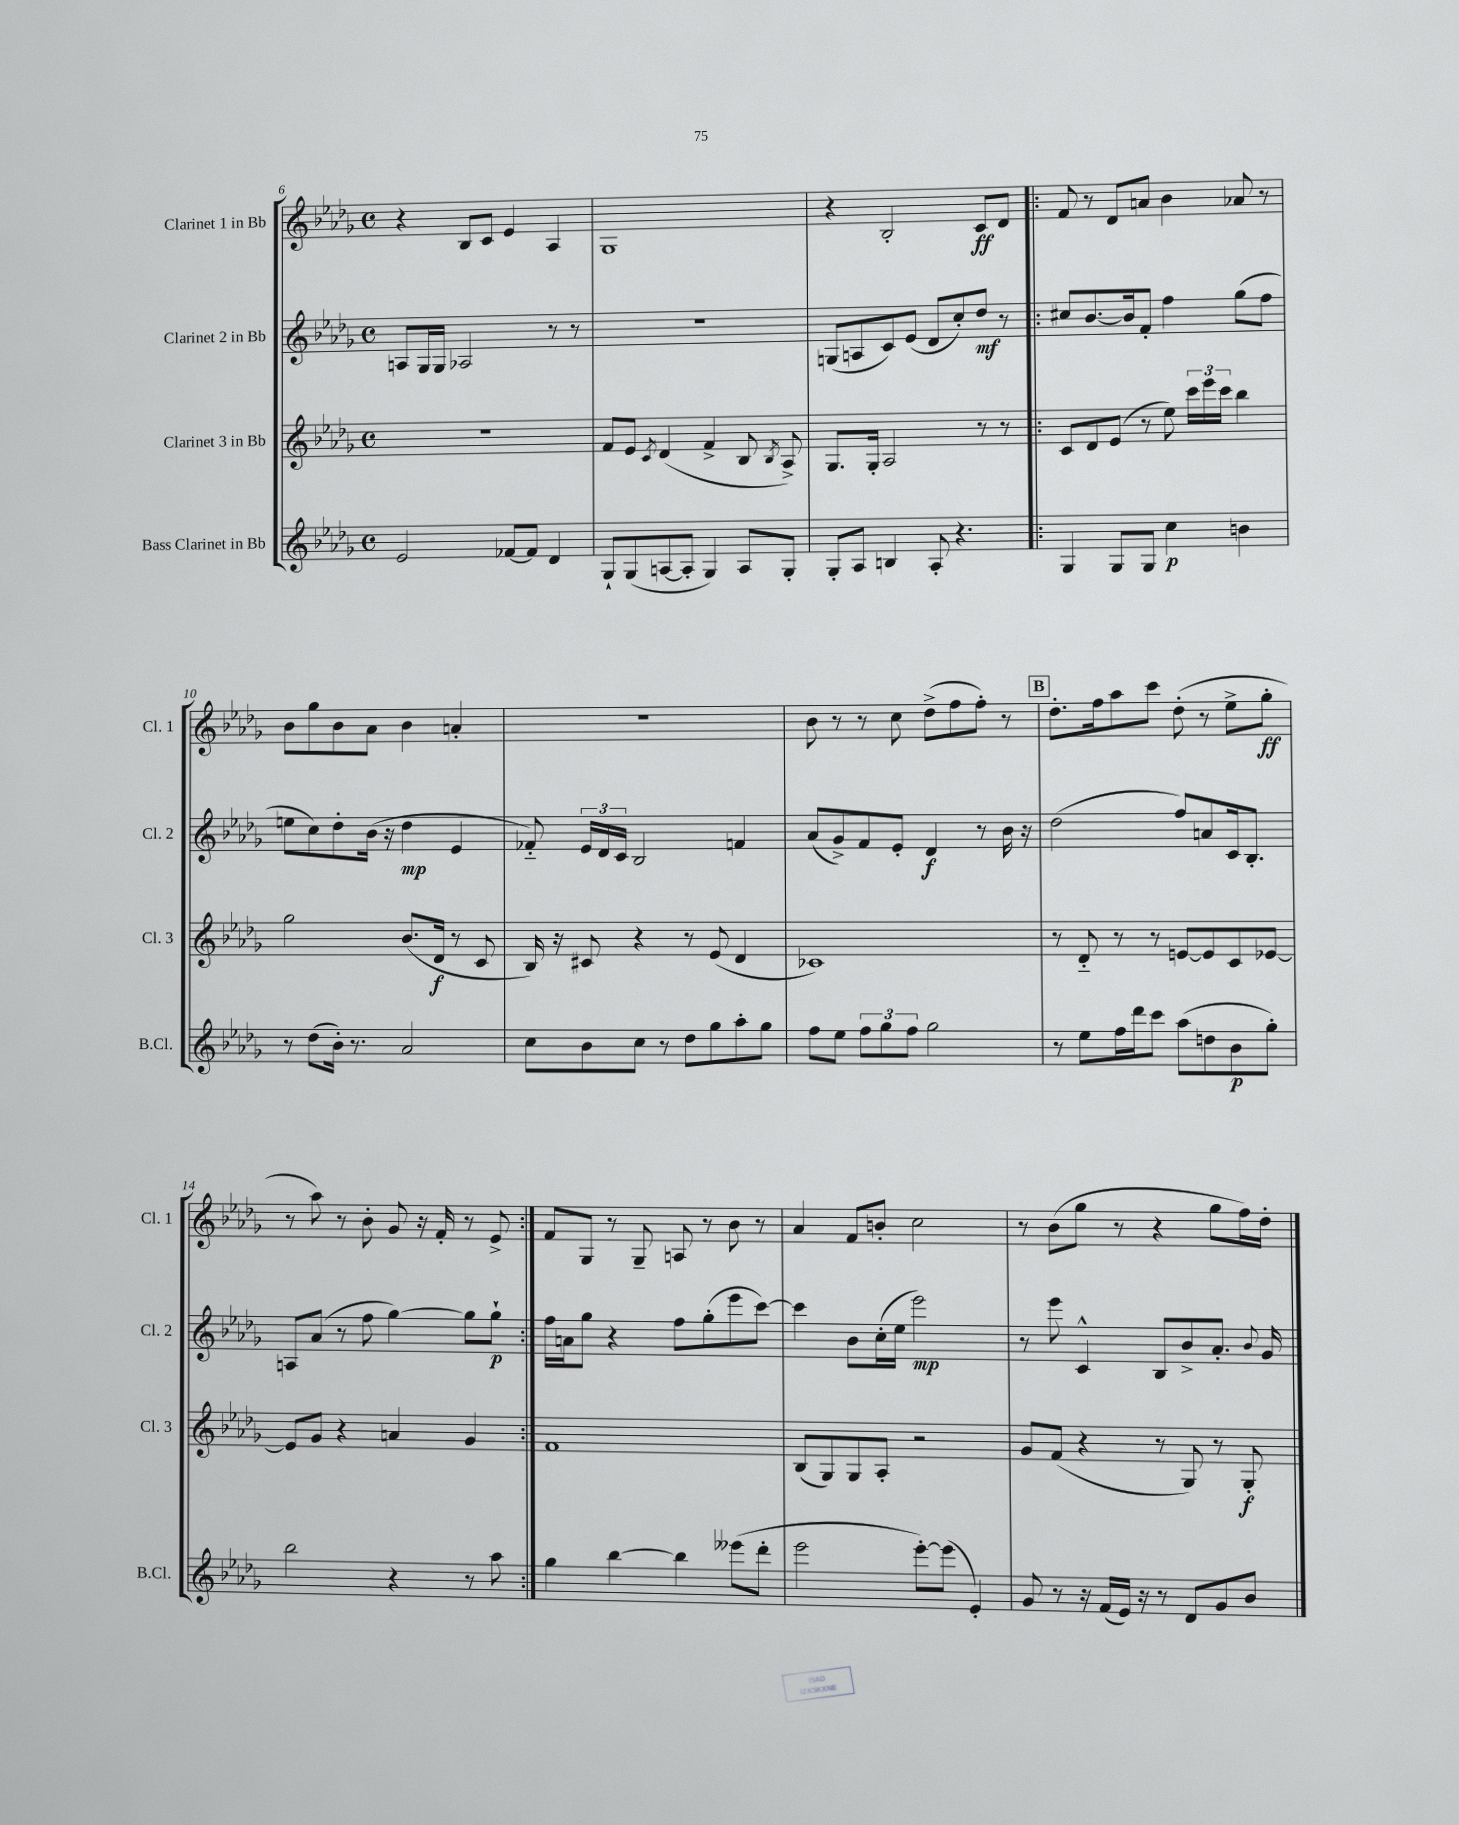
<<
\new StaffGroup <<
\new Staff = "s0" \with { instrumentName = "Clarinet 1 in Bb" shortInstrumentName = "Cl. 1" } {
    \clef treble \key des \major \defaultTimeSignature \time 4/4
    \autoBeamOff r4 bes8[ c'8] ees'4 aes4 |
    ges1 |
    r4 bes2-. c'8[\ff des'8] |
    \repeat volta 2 { f'8 r8 des'8[ a'8] bes'4 aes'8 r8 |
    bes'8[ ges''8 bes'8 aes'8] bes'4 a'4-. |
    R1 |
    bes'8 r8 r8 c''8 des''8[->( f''8 f''8]-.) r8 |
    \mark \markup { \box "B" } des''8.[-. f''16 aes''8 c'''8] des''8-.( r8 ees''8[-> ges''8]-.\ff |
    r8 aes''8) r8 bes'8-. ges'8 r16 f'16-. r8 ees'8-> | }
    f'8[ ges8] r8 ges8-- a8 r8 bes'8 r8 |
    aes'4 f'8[ b'8]-. c''2 |
    r8 bes'8[( ges''8] r8 r4 ges''8[ f''16) des''16]-. \bar "|." |
}
\new Staff = "s1" \with { instrumentName = "Clarinet 2 in Bb" shortInstrumentName = "Cl. 2" } {
    \clef treble \key des \major \defaultTimeSignature \time 4/4
    \autoBeamOff a8[ ges16 ges16] aes2 r8 r8 |
    R1 |
    g8[( a8 c'8) ees'8]( des'8[ c''8-.) des''8]\mf r8 |
    \repeat volta 2 { cis''8[ bes'8.~ bes'16 f'8]-. f''4 ges''8[( f''8] |
    e''8[ c''8) des''8-. bes'16]( r16 des''4\mp ees'4 |
    fes'8-_) \tuplet 3/2 { ees'16[ des'16 c'16] } bes2 f'4 |
    aes'8[( ges'8->) f'8 ees'8]-. des'4\f r8 bes'16 r16 |
    \mark \markup { \box "B" } des''2( f''8[) a'8 c'16 bes8.]-. |
    a8[ aes'8]( r8 f''8 ges''4~) ges''8[ ges''8]-!\p | }
    f''16[ a'16 ges''8] r4 f''8[ ges''8-.( ees'''8 c'''8]~) |
    c'''4 bes'8[ c''16-.( ees''16] ees'''2\mp) |
    r8 ees'''8 c'4-^ bes8[ bes'8-> aes'8.]-. \appoggiatura { bes'8 } ges'16 \bar "|." |
}
\new Staff = "s2" \with { instrumentName = "Clarinet 3 in Bb" shortInstrumentName = "Cl. 3" } {
    \clef treble \key des \major \defaultTimeSignature \time 4/4
    \autoBeamOff R1 |
    f'8[ ees'8] \acciaccatura { c'8 } des'4( f'4-> bes8 \acciaccatura { bes8 } aes8->) |
    ges8.[ ges16]-. aes2 r8 r8 |
    \repeat volta 2 { c'8[ des'8 ees'8]( r8 ees''8) \tuplet 3/2 { c'''16[ ees'''16 c'''16] } bes''4 |
    ges''2 bes'8.[( des'16]\f r8 c'8 |
    bes16) r16 cis'8 r4 r8 ees'8( des'4 |
    ces'1) |
    \mark \markup { \box "B" } r8 des'8-_ r8 r8 e'8[~ e'8 c'8 ees'8]~ |
    ees'8[ ges'8] r4 a'4 ges'4 | }
    f'1 |
    bes8[( ges8) ges8 aes8]-. r2 |
    ges'8[ f'8]( r4 r8 ges8) r8 ges8-.\f \bar "|." |
}
\new Staff = "s3" \with { instrumentName = "Bass Clarinet in Bb" shortInstrumentName = "B.Cl." } {
    \clef treble \key des \major \defaultTimeSignature \time 4/4
    \autoBeamOff ees'2 fes'8[~ fes'8] des'4 |
    ges8[-! ges8( a8~ a8]-. ges4) a8[ ges8]-. |
    ges8[-. aes8] b4 aes8-. r4. |
    \repeat volta 2 { ges4 ges8[ ges8] c''4\p b'4 |
    r8 des''8[( bes'16]-.) r8. aes'2 |
    c''8[ bes'8 c''8] r8 des''8[ ges''8 aes''8-. ges''8] |
    f''8[ ees''8] \tuplet 3/2 { f''8[ ges''8 f''8] } ges''2 |
    \mark \markup { \box "B" } r8 ees''8[ f''16 des'''16 c'''8] aes''8[( d''8 bes'8\p ges''8]-.) |
    bes''2 r4 r8 aes''8 | }
    ges''4 bes''4~ bes''4 eeses'''8[( des'''8]-. |
    ees'''2 ees'''8[~-.) ees'''8]( ees'4-.) |
    ges'8 r8 r16 f'16[( ees'16]) r16 r8 des'8[ ges'8 bes'8] \bar "|." |
}
>>
>>
\layout { \context { \Score currentBarNumber = #6 } }
